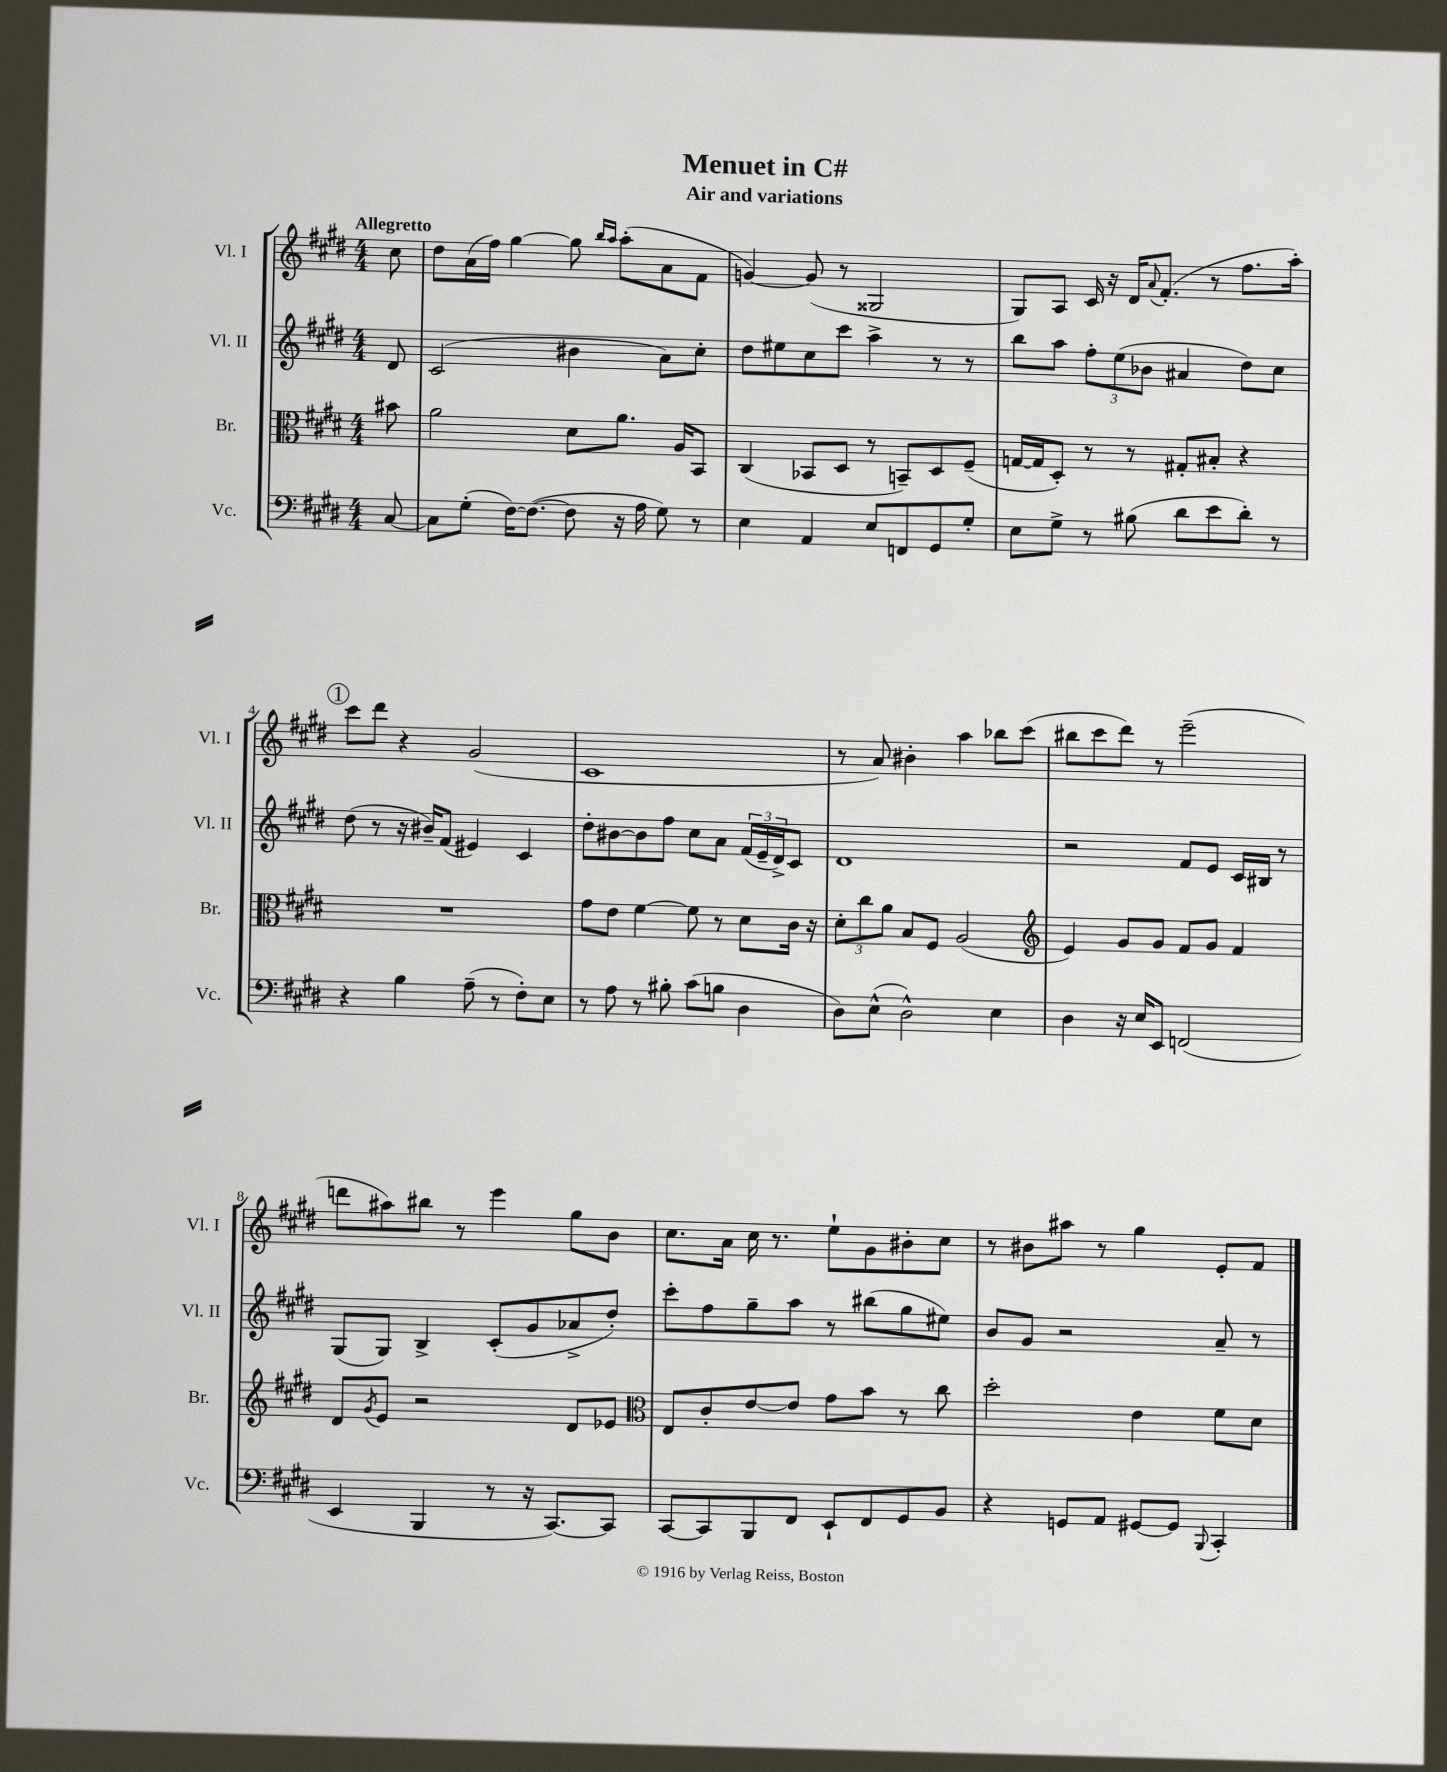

**kern	**kern	**kern	**kern
*staff4	*staff3	*staff2	*staff1
*clefF4	*clefC3	*clefG2	*clefG2
*k[f#c#g#d#]	*k[f#c#g#d#]	*k[f#c#g#d#]	*k[f#c#g#d#]
*M4/4	*M4/4	*M4/4	*M4/4
[8C#	8b#	8d#	8cc#
=	=	=	=
8C#]	2a	(2c#	8dd#
(8G#'	.	.	(16a
.	.	.	16ff#)
[16F#)	.	.	[4gg#
(8.F#_	.	.	.
8F#]	8d#	4b#	8gg#]
.	.	.	16qqbb
.	.	.	16qqaa
16r	8.a	.	(8aa'
16A	.	.	.
8G#)	.	8a)	8a
.	16A	.	.
8r	8BB	8cc#'	8f#
=	=	=	=
4E	(4C#	8dd#	[4g)
.	.	8ee#	.
4AA	8BB-	8cc#	(8g]
.	8D#	8ccc#	8r
8E	8r	4aa^	2G##
8FF	8BB~)	.	.
8GG#	8D#	8r	.
8G#'	(8F#~	8r	.
=	=	=	=
8E	[16G	8bb	8G#)
.	16G]	.	.
8G#^	8D#')	8aa	8A
8r	8r	12ff#'	16c#
.	.	.	16r
.	.	(12ee	.
(8B#	8r	.	16d#
.	.	12b-	.
.	.	.	8qqa
.	.	.	(8.f#'
8d#	8G#'	4a#	.
8e	8B#'	.	8r
8d#')	4r	8dd#)	8.ff#
8r	.	8cc#	.
.	.	.	16aa')
=	=	=	=
4r	1r	(8dd#	8ccc#
.	.	8r	8ddd#
4B	.	16r	4r
.	.	16b#~)	.
.	.	(8f#	.
(8A~	.	4e#)	(2g#
8r	.	.	.
8F#')	.	4c#	.
8E	.	.	.
=	=	=	=
8r	8g#	8dd#'	1c#
8A	8e	[8b#	.
8r	[4f#	8b#]	.
8B#'	.	8ff#	.
(8c#	8f#]	8cc#	.
8B	8r	8a	.
4D#	8d#	(24f#	.
.	.	24e~	.
.	.	24d#^)	.
.	16c#	8c#	.
.	16r	.	.
=	=	=	=
8D#)	12d#'	1d#	8r
.	12cc#	.	.
(8E^^	.	.	8a)
.	12a	.	.
2D#^^)	8B	.	4b#'
.	8F#	.	.
.	(2A	.	4aa
4E	.	.	8bb-
.	.	.	(8ccc#
=	=	=	=
*	*clefG2	*	*
4D#	4e)	2r	8bb#
.	.	.	8ccc#
16r	8g#	.	8ddd#)
16E	.	.	.
8EE	8g#	.	8r
(2FF	8f#	8f#	(2eee~
.	8g#	8e	.
.	4f#	16c#	.
.	.	16B#	.
.	.	8r	.
=	=	=	=
4EE	8d#	(8G#	8ddd
.	8qg#	.	.
.	8e	8G#)	8aa#)
4BBB	2r	4B^	8bb#
.	.	.	8r
8r	.	(8c#'	4eee
16r	.	8g#	.
[8.CC#)	.	.	.
.	8d#	8a-^	8gg#
8CC#]	8e-	8dd#')	8b
=	=	=	=
*	*clefC3	*	*
[8CC#	8E	8ccc#'	8.cc#
8CC#]	8c#'	8ff#	.
.	.	.	16a
8BBB	[8e	8gg#~	16cc#
.	.	.	8.r
8FF#	8e]	8aa	.
8EE`	8g#	8r	8ee`
8FF#	8b	(8bb#	8g#
8GG#	8r	8gg#	8b#'
8BB	8cc#	8ee#)	8cc#
=	=	=	=
4r	2dd#'	8b	8r
.	.	8g#	8b#
8GG	.	2r	8aa#
8AA	.	.	8r
[8GG#	4e	.	4gg#
8GG#]	.	.	.
8qqBBB	.	.	.
4CC#'	8f#	8a~	8e'
.	8d#	8r	8f#
==	==	==	==
*-	*-	*-	*-
